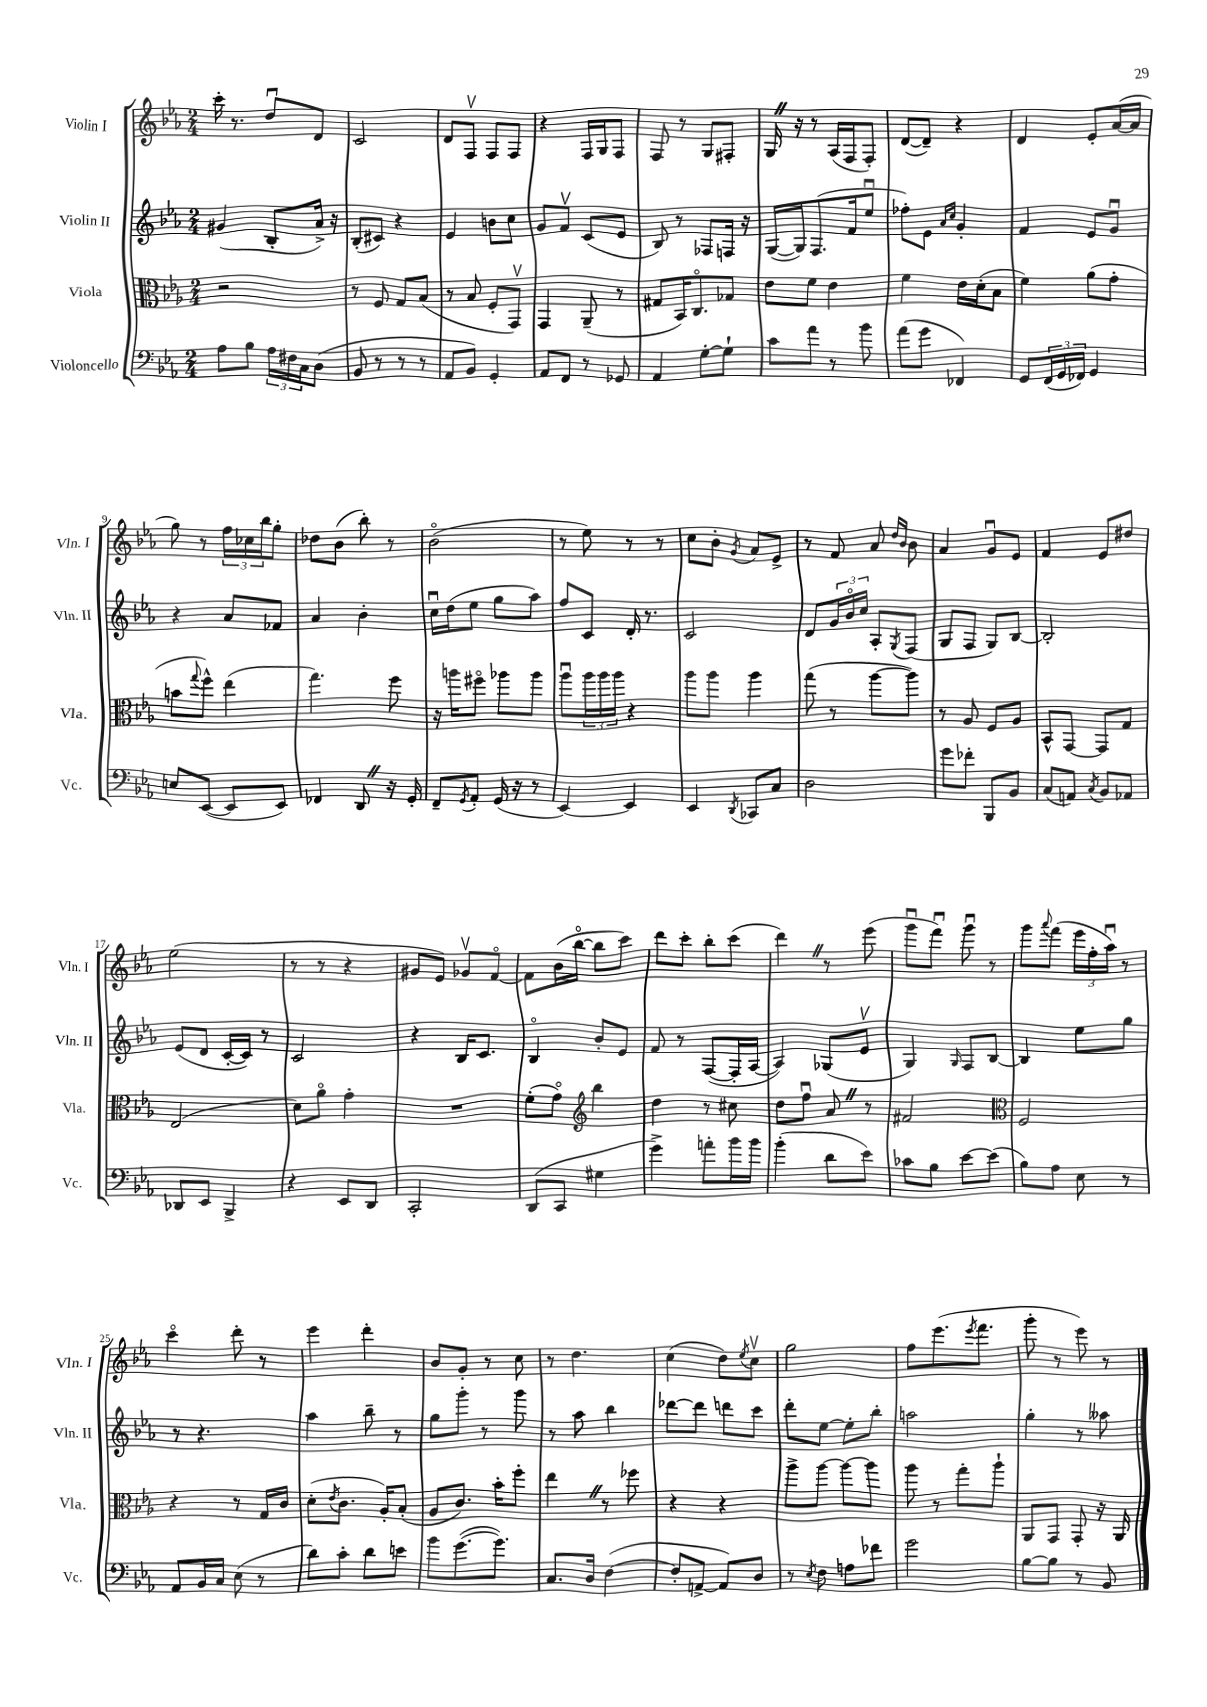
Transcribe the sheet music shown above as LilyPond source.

<<
\new StaffGroup <<
\new Staff = "s0" \with { instrumentName = "Violin I" shortInstrumentName = "Vln. I" } {
    \clef treble \key ees \major \numericTimeSignature \time 2/4
    c'''16-. r8. d''8\downbow d'8 |
    c'2 |
    d'8 f8\upbow f8 f8 |
    r4 f16 g16 f8 |
    f8 r8 g8 fis8-. |
    g16 \once \override BreathingSign.text = \markup { \musicglyph "scripts.caesura.straight" } \breathe r16 r8 aes16( f16 f8-.) |
    d'8~( d'8--) r4 |
    d'4 ees'8-. aes'16~( aes'16 |
    g''8) r8 \tuplet 3/2 { f''16 ces''16 bes''16 } g''8-. |
    des''8 bes'8( bes''8-.) r8 |
    bes'2\flageolet( |
    r8 ees''8) r8 r8 |
    c''8 bes'8-. \acciaccatura { g'8 } aes'8 ees'8-> |
    r8 f'8 aes'8 \grace { d''16 bes'16 } bes'8 |
    aes'4 g'8\downbow ees'8 |
    f'4 ees'8 dis''8 |
    ees''2( |
    r8 r8 r4 |
    gis'8 ees'8) ges'8\upbow f'8~\flageolet |
    f'8 bes'16( bes''16~\flageolet bes''8 c'''8) |
    d'''8 c'''8-. bes''8-. c'''8( |
    d'''4) \once \override BreathingSign.text = \markup { \musicglyph "scripts.caesura.straight" } \breathe r8 ees'''8( |
    g'''8\downbow f'''8\downbow) g'''8\downbow r8 |
    g'''8 \appoggiatura { aes'''8 } f'''8( \tuplet 3/2 { ees'''16 f''16-. aes''16\downbow) } r8 |
    c'''4\flageolet d'''8-. r8 |
    ees'''4 d'''4-. |
    bes'8 g'8-. r8 c''8 |
    r8 d''4. |
    c''4( d''8) \acciaccatura { ees''8 } c''8\upbow |
    g''2 |
    f''8 ees'''8.( \acciaccatura { ees'''8 } f'''8. |
    g'''8-. r8 ees'''8) r8 \bar "|." |
}
\new Staff = "s1" \with { instrumentName = "Violin II" shortInstrumentName = "Vln. II" } {
    \clef treble \key ees \major \numericTimeSignature \time 2/4
    gis'4( bes8-. aes'16->) r16 |
    bes8-.( cis'8) r4 |
    ees'4 b'8 c''8 |
    g'8 f'8\upbow c'8( ees'8 |
    bes8) r8 fes8 f16 r16 |
    g16~( g16) f8.( f'16 ees''8\downbow |
    fes''8-.) ees'8 \grace { aes'16 c''16 } g'4-. |
    f'4 ees'8 g'8\downbow |
    r4 aes'8 fes'8 |
    aes'4 bes'4-. |
    c''16\downbow d''16( ees''8 g''8 aes''8) |
    f''8 c'8 d'16-. r8. |
    c'2 |
    d'8 \tuplet 3/2 { g'16 bes'16\flageolet c''16 } aes8-. \acciaccatura { g8 } f8( |
    g8 f8 g8) bes8~ |
    bes2-. |
    ees'8( d'8 c'16~-. c'16) r8 |
    c'2 |
    r4 bes16 c'8. |
    bes4\flageolet bes'8-. ees'8 |
    f'8 r8 f8~( f16-. aes16~ |
    aes4) ges8( ees'8\upbow |
    g4) \grace { g16 } f8 bes8~ |
    bes4 ees''8 g''8 |
    r8 r4. |
    aes''4 bes''8-- r8 |
    g''8 g'''8-. r8 g'''8 |
    r8 aes''8 bes''4 |
    des'''8~ des'''8 d'''8 c'''8 |
    d'''8-. ees''8~ ees''8-. bes''8-. |
    a''2 |
    g''4-. r8 aeses''8 \bar "|." |
}
\new Staff = "s2" \with { instrumentName = "Viola" shortInstrumentName = "Vla." } {
    \clef alto \key ees \major \numericTimeSignature \time 2/4
    r2 |
    r8 f8 g8 bes8( |
    r8 bes8 f8-. g,8\upbow) |
    g,4 aes,8--( r8 |
    gis8 bes,16) c8.\flageolet ges8 |
    ees'8 f'8 ees'4 |
    f'4 ees'16 d'16-.( bes8 |
    f'4) aes'8( g'8-. |
    b'8 \appoggiatura { g''8 } f''8-^) ees''4( |
    g''4.) f''8 |
    r16 a''16 fis''8\flageolet aes''8 aes''8 |
    aes''8\downbow \tuplet 3/2 { aes''16 aes''16 aes''16 } r4 |
    aes''8 aes''8 aes''4 |
    g''8( r8 aes''8~ aes''8) |
    r8 aes8 f8 aes8 |
    bes,8-^ g,8~ g,8 g8 |
    ees2( |
    d'8) aes'8\flageolet g'4-. |
    R2 |
    f'8-.( g'8\flageolet) \clef treble bes''4 |
    d''4 r8 cis''8 |
    d''8 f''8\downbow aes'8 \once \override BreathingSign.text = \markup { \musicglyph "scripts.caesura.straight" } \breathe r8 |
    fis'2 |
    \clef alto f2 |
    r4 r8 g16 c'16 |
    d'8-.( \acciaccatura { ees'8 } c'8. aes16-.) bes8-.( |
    aes8 c'8.) bes'16-. f''8-. |
    ees''4 \once \override BreathingSign.text = \markup { \musicglyph "scripts.caesura.straight" } \breathe r8 fes''8 |
    r4 r4 |
    aes''8-> aes''8~ aes''8~ aes''8 |
    aes''8 r8 g''8-. aes''8-! |
    aes,8 g,8 g,8-. r16 aes,16 \bar "|." |
}
\new Staff = "s3" \with { instrumentName = "Violoncello" shortInstrumentName = "Vc." } {
    \clef bass \key ees \major \numericTimeSignature \time 2/4
    aes8 bes8 \tuplet 3/2 { aes16 fis16 c16 } d8( |
    bes,8 r8 r8 r8 |
    aes,8 bes,8) g,4-. |
    aes,8 f,8 r8 ges,8 |
    aes,4 g8~-. g8-! |
    c'8 aes'8 r8 bes'8 |
    aes'8( g'8 fes,4) |
    g,8 \tuplet 3/2 { f,16( g,16 fes,16) } g,4 |
    e8 ees,8~( ees,8 ees,8) |
    fes,4 d,8 \once \override BreathingSign.text = \markup { \musicglyph "scripts.caesura.straight" } \breathe r16 g,16-. |
    f,8-- \acciaccatura { g,8 } aes,8-. g,16( r16 r8 |
    ees,4~) ees,4 |
    ees,4 \acciaccatura { d,8 } ces,8 c8 |
    d2 |
    g'8 fes'8-. bes,,8 bes,8 |
    c8( a,8) \acciaccatura { c8 } bes,8 aes,8 |
    des,8 ees,8 bes,,4-> |
    r4 ees,8 d,8 |
    c,2-. |
    d,8( c,8 gis4 |
    g'4->) a'8-. bes'16 bes'16 |
    bes'4-.( d'8 ees'8) |
    ces'8 bes8 ees'8~ ees'8( |
    bes8) aes8 ees8 r8 |
    aes,8 bes,16 c16 ees8( r8 |
    d'8) c'8-. d'8 e'8 |
    bes'8 g'8.~( g'8.) |
    c8. d16 f4~( |
    f8-. a,8~-> a,8) d8 |
    r8 \acciaccatura { ees8 } f8 a8 fes'8 |
    g'2 |
    bes8~ bes8 r8 bes,8 \bar "|." |
}
>>
>>
